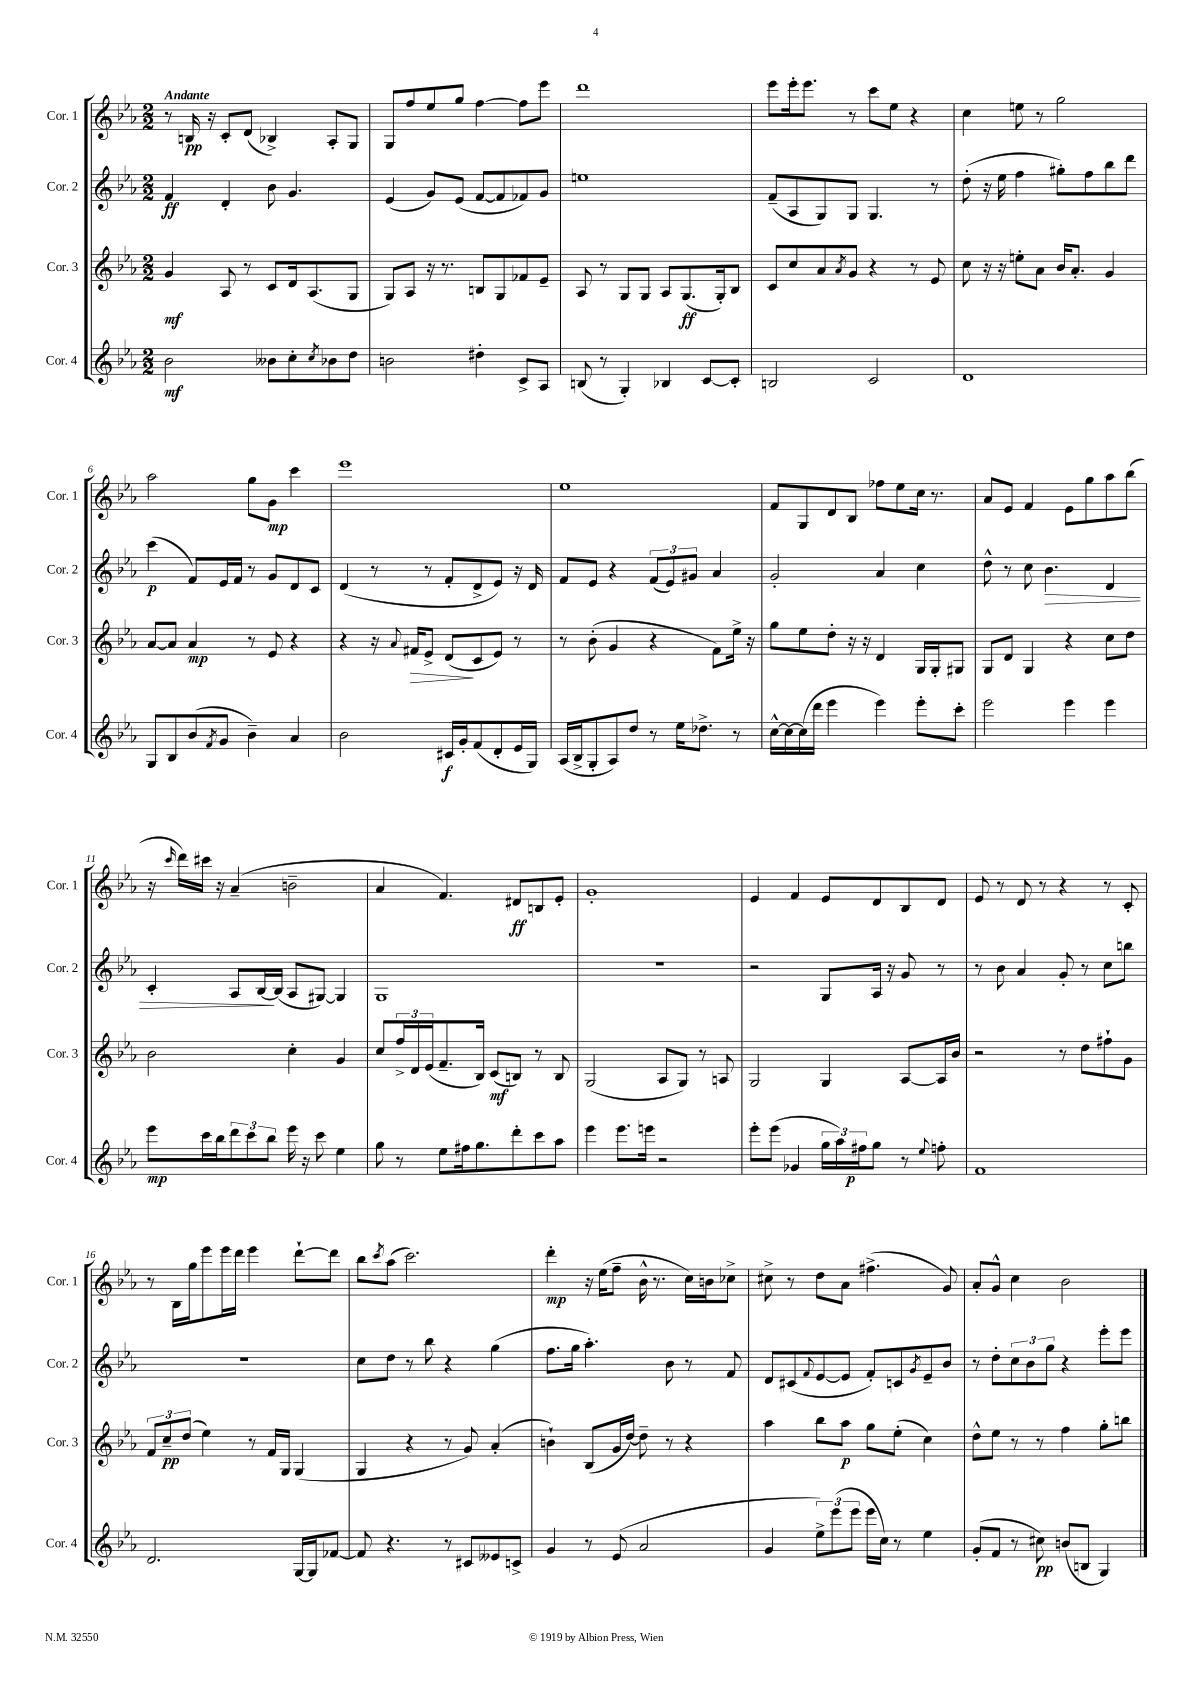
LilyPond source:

<<
\new StaffGroup <<
\new Staff = "s0" \with { instrumentName = "Cor. 1" shortInstrumentName = "Cor. 1" } {
    \clef treble \key ees \major \numericTimeSignature \time 2/2 \tempo "Andante"
    r8 b16\pp r16 c'8-. d'8( bes4->) aes8-. g8 |
    g8 f''8 ees''8 g''8 f''4~ f''8 ees'''8 |
    d'''1 |
    ees'''8 ees'''16-. ees'''8. r8 c'''8 ees''8 r4 |
    c''4 e''8 r8 g''2 |
    aes''2 g''8 g'8\mp c'''4 |
    ees'''1 |
    ees''1 |
    f'8 g8 d'8 bes8 fes''8 ees''8 c''16 r8. |
    aes'8 ees'8 f'4 ees'8 g''8 aes''8 bes''8( |
    r16 \grace { c'''16 } d'''16) cis'''16 r16 aes'4--( b'2-- |
    aes'4 f'4.) dis'8\ff b8 ees'8-. |
    g'1-. |
    ees'4 f'4 ees'8 d'8 bes8 d'8 |
    ees'8 r8 d'8 r8 r4 r8 c'8-. |
    r8 bes16 g''16 ees'''8 ees'''16 d'''16 ees'''4 d'''8~-! d'''8 |
    bes''8 \acciaccatura { c'''8 } aes''8( c'''2.) |
    d'''4-.\mp r16 ees''16( f''8-- bes'16-^ r8. c''16) b'16 ces''8-> |
    cis''8-> r8 d''8 aes'8 fis''4.->( g'8) |
    aes'8-. g'8-^ c''4 bes'2 \bar "|." |
}
\new Staff = "s1" \with { instrumentName = "Cor. 2" shortInstrumentName = "Cor. 2" } {
    \clef treble \key ees \major \numericTimeSignature \time 2/2
    f'4\ff d'4-. bes'8 g'4. |
    ees'4( g'8) ees'8( f'8~ f'8 fes'8) g'8 |
    e''1 |
    f'8--( aes8 g8) g8 g4. r8 |
    d''8-.( r16 ees''16 f''4 gis''8-.) f''8 bes''8 d'''8 |
    c'''4\p( f'8) ees'16 f'16 r8 g'8 d'8 c'8 |
    d'4( r8 r8 f'8-. d'8-> ees'8) r16 d'16 |
    f'8 ees'8 r4 \tuplet 3/2 { f'8( ees'8) gis'8 } aes'4 |
    g'2-. aes'4 c''4 |
    d''8-^ r8 c''8 bes'4.\> d'4 |
    c'4-. aes8 bes16~\! bes16( aes8 gis8~) gis4 |
    g1 |
    R1 |
    r2 g8 aes16 r16 g'8 r8 |
    r8 bes'8 aes'4 g'8-. r8 c''8 b''8 |
    R1 |
    c''8 d''8 r8 bes''8 r4 g''4( |
    f''8. g''16 aes''4.-.) bes'8 r8 f'8 |
    d'8 cis'8( \appoggiatura { f'8 } ees'8~ ees'8 f'8-.) c'8 \acciaccatura { g'8 } ees'8-- bes'8 |
    r8 d''8-. \tuplet 3/2 { c''8 bes'8 g''8 } r4 ees'''8-. ees'''8 \bar "|." |
}
\new Staff = "s2" \with { instrumentName = "Cor. 3" shortInstrumentName = "Cor. 3" } {
    \clef treble \key ees \major \numericTimeSignature \time 2/2
    g'4\mf aes8 r8 c'8 d'16 aes8.( g8 |
    g8) aes8 r16 r8. b8 g8 fes'8 ees'8-- |
    aes8 r8 g8 g8 aes8 g8.\ff( g16-.) bes8 |
    c'8 c''8 aes'8 \acciaccatura { aes'8 } g'8 r4 r8 ees'8 |
    c''8 r16 r16 e''8-. aes'8 bes'16 aes'8.-. g'4 |
    aes'8~ aes'8 aes'4\mp r8 ees'8 r4 |
    r4 r16 \appoggiatura { aes'8 } fis'16\> ees'8-> d'8\!( c'8 ees'8) r8 |
    r8 bes'8-.( g'4 r4 f'8) ees''16-> r16 |
    g''8 ees''8 d''8-. r16 r16 d'4 g16 g16-. gis8 |
    g8 d'8 g4 r4 c''8 d''8 |
    bes'2 c''4-. g'4 |
    c''8 \tuplet 3/2 { f''16-> d'16 ees'16( } f'8.-- bes16) c'8\mf( b8) r8 b8 |
    g2( aes8 g8) r8 a8 |
    g2 g4 aes8~ aes16 bes'16 |
    r2 r8 d''8 fis''8-! g'8 |
    \tuplet 3/2 { f'8 c''8--\pp d''8( } ees''4) r8 f'16 g16 g4( |
    g4 r4 r8 g'8) aes'4-.( |
    b'4-!) bes8( g'16 d''16~) d''8-- r8 r4 |
    aes''4 bes''8 aes''8\p g''8 ees''8-.( c''4) |
    d''8-^ ees''8 r8 r8 f''4 g''8-. b''8 \bar "|." |
}
\new Staff = "s3" \with { instrumentName = "Cor. 4" shortInstrumentName = "Cor. 4" } {
    \clef treble \key ees \major \numericTimeSignature \time 2/2
    bes'2\mf beses'8 c''8-. \acciaccatura { c''8 } bes'8 d''8 |
    b'2 dis''4-. c'8-> aes8 |
    b8( r8 g4-.) bes4 c'8~ c'8-. |
    b2 c'2 |
    d'1 |
    g8 bes8 bes'8( \acciaccatura { f'8 } g'8 bes'4--) aes'4 |
    bes'2 cis'16\f g'16-. f'8( d'8-. ees'16 g16) |
    aes16( bes16-> g8-. aes8) d''8 r8 ees''16 des''8.-> r8 |
    c''16~-^ c''16~ c''16( d'''16 ees'''4 ees'''4) ees'''8-. c'''8-. |
    ees'''2 ees'''4 ees'''4 |
    ees'''8\mp c'''16 bes''16 \tuplet 3/2 { d'''8 c'''8 bes''8 } ees'''16 r16 c'''8 ees''4 |
    g''8 r8 ees''8 fis''16 g''8. d'''8-. c'''8 aes''8 |
    ees'''4 ees'''8. e'''16 r2 |
    ees'''8-. ees'''8( ges'4 \tuplet 3/2 { g''16 aes''16) fis''16\p } g''8 r8 \appoggiatura { ees''8 } f''8-. |
    f'1 |
    d'2. g16~ g16 fes'8~ |
    fes'8 r4. r8 cis'8 eeses'8 c'8-> |
    g'4 r8 ees'8( aes'2 |
    g'4 \tuplet 3/2 { ees''8->) ees'''8( ees'''8 } ees'''16 c''16) r8 ees''4 |
    g'8-.( f'8 r8 cis''8\pp) b'8( b8 g4) \bar "|." |
}
>>
>>
